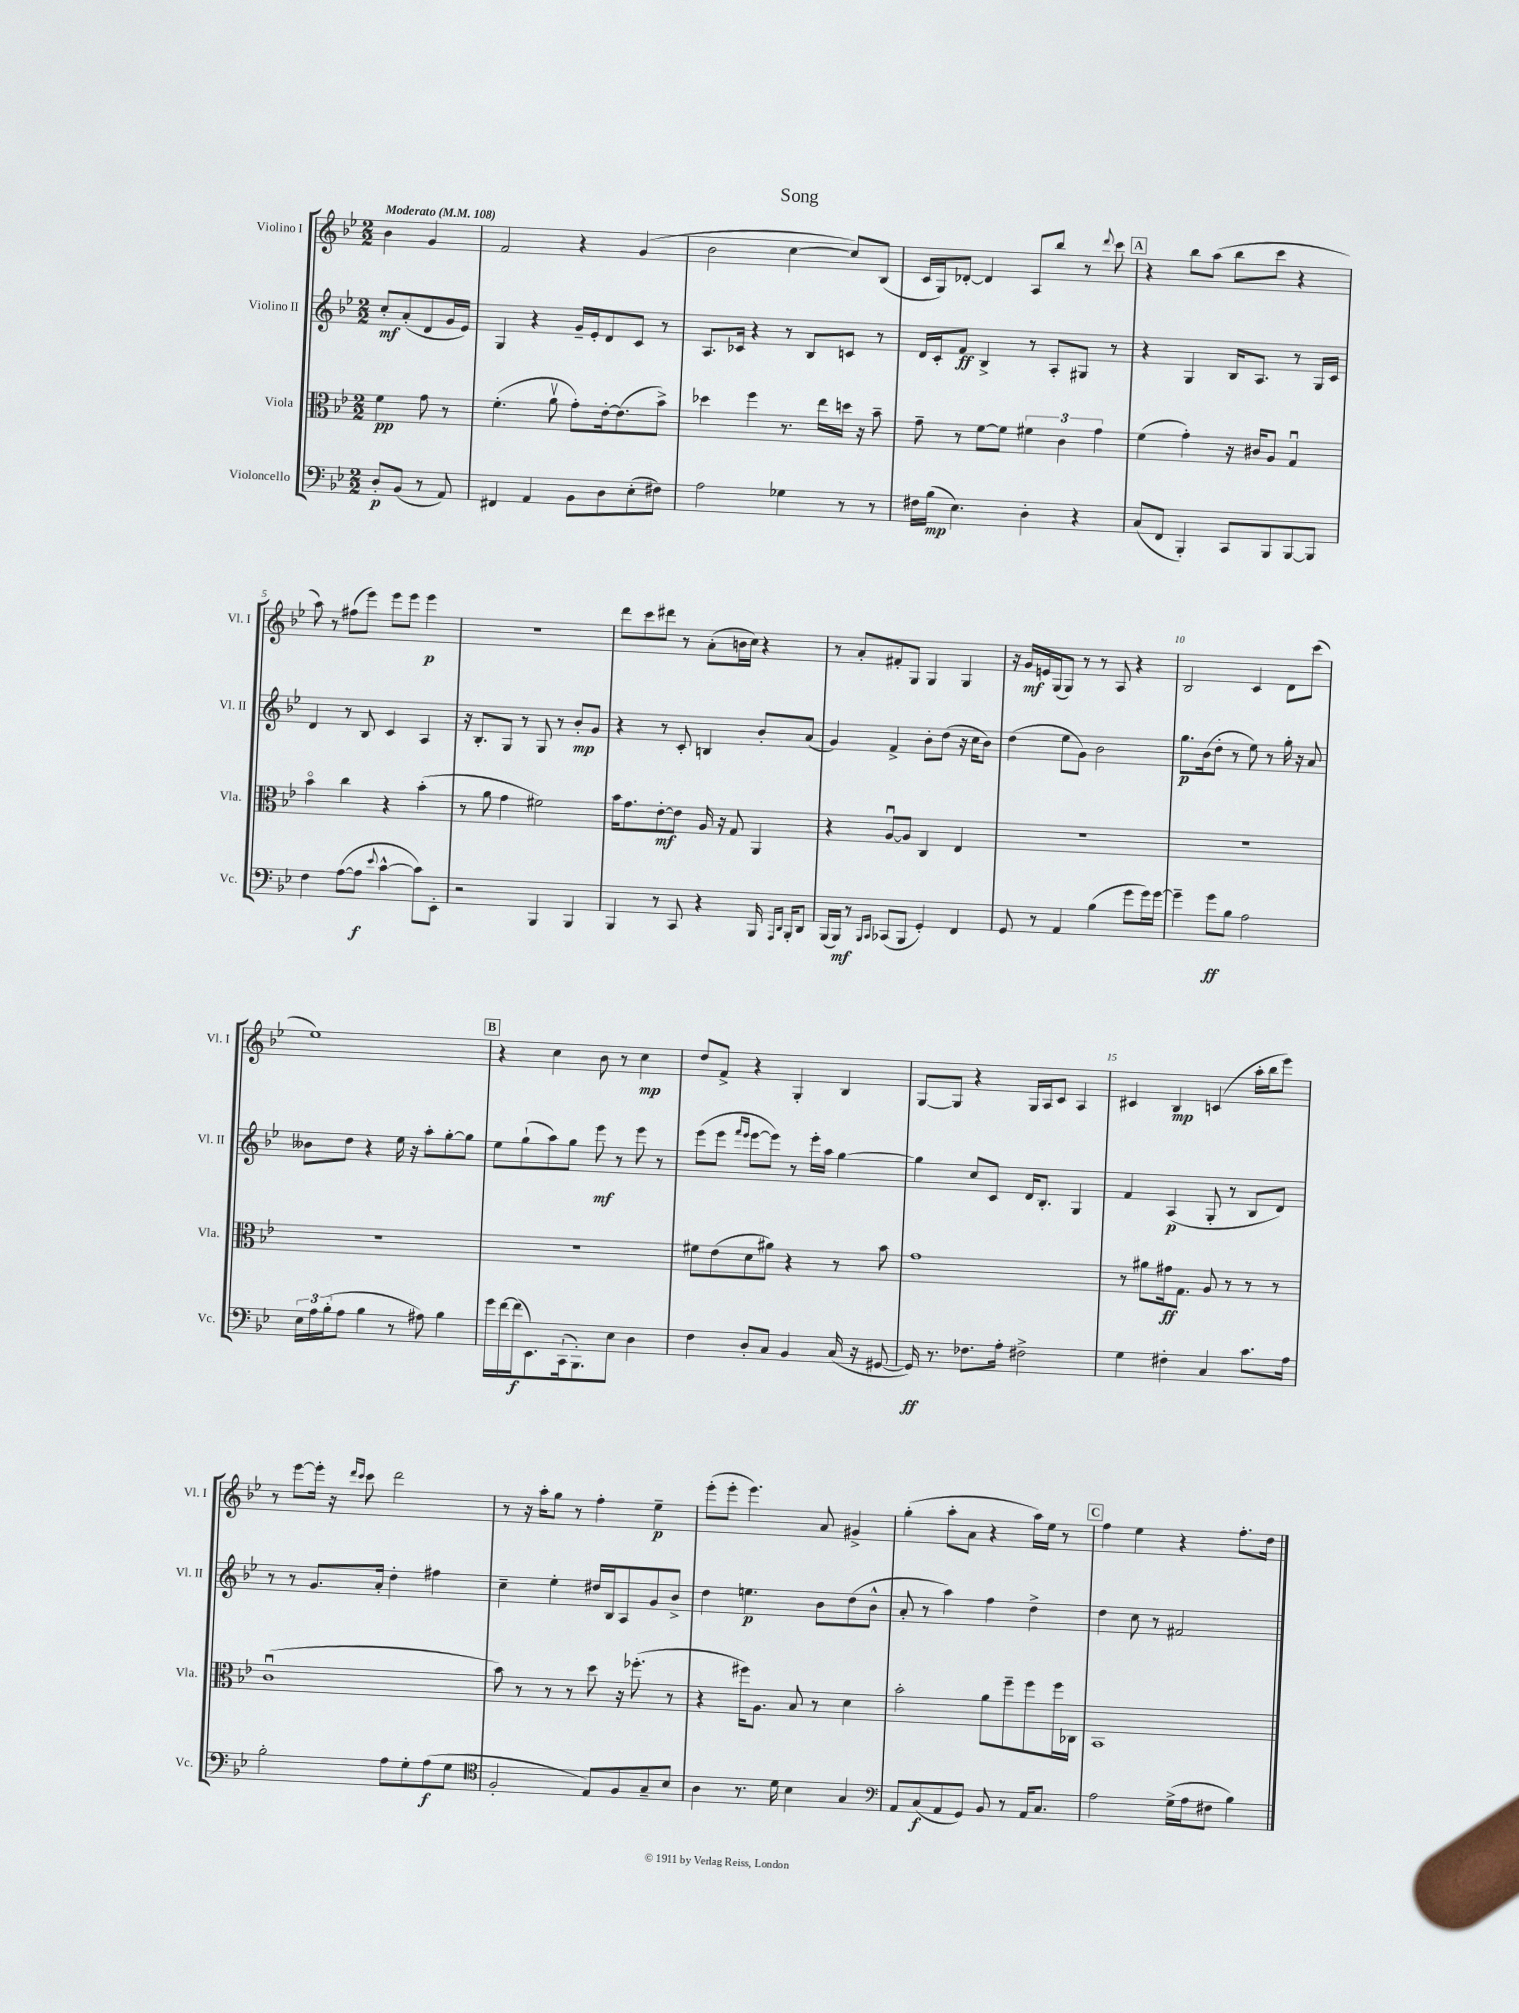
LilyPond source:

\header { title = "Song" }
<<
\new StaffGroup <<
\new Staff = "s0" \with { instrumentName = "Violino I" shortInstrumentName = "Vl. I" } {
    \clef treble \key bes \major \numericTimeSignature \time 2/2 \partial 2 \tempo "Moderato" 4 = 108
    bes'4 g'4 |
    f'2 r4 g'4( |
    bes'2 c''4~ c''8) bes8( |
    c'16 g16) des'8~-. des'4 a8 bes''8 r8 \appoggiatura { d'''8 } c'''8 |
    \mark \markup { \box "A" } r4 bes''8 a''8( bes''8 c'''8 r4 |
    a''8) r8 fis''8( ees'''8) ees'''8 ees'''8 ees'''4\p |
    r1 |
    d'''8 c'''8 dis'''8 r8 a'8-.( b'16 c''16) r4 |
    r8 a'8-. fis'8-. g8 g4 g4 |
    r16 g'16\mf e'16 g16( g8) r8 r8 a8 r4 |
    bes2 c'4 d'8 c'''8( |
    ees''1) |
    \mark \markup { \box "B" } r4 c''4 bes'8 r8 c''4\mp |
    d''8 f'8-> r4 g4-. bes4 |
    g8~ g8 r4 g16 a16 c'8 a4 |
    cis'4 bes4\mp c'4( a''16-. bes''16 ees'''8) |
    r8 ees'''8~ ees'''16-. r16 \grace { d'''16 c'''16 } c'''8 d'''2 |
    r8 r16 a''16-. g''8 r8 f''4-. ees''4--\p |
    ees'''8-.( ees'''8-. ees'''4.) a'8 gis'4-> |
    g''4-.( a''8-. a'8 r4 a''16) ees''16 r8 |
    \mark \markup { \box "C" } f''4 ees''4 r4 f''8.-. d''16 \bar "|." |
}
\new Staff = "s1" \with { instrumentName = "Violino II" shortInstrumentName = "Vl. II" } {
    \clef treble \key bes \major \numericTimeSignature \time 2/2 \partial 2
    c''8-.\mf a'8-.( d'8 g'16 ees'16) |
    g4 r4 g'16-- ees'16-. d'8 c'8 r8 |
    a8. ces'16 r4 r8 bes8 c'8 r8 |
    d'16 c'16-. f'8\ff bes4-> r8 a8-. gis8 r8 |
    \mark \markup { \box "A" } r4 g4 bes16 a8. r8 g16 c'16 |
    d'4 r8 bes8 c'4 a4 |
    r16 bes8.-. g8 r8 g8 r8 bes'8-.\mp g'8 |
    r4 r8 c'8-. b4 bes'8-. a'8( |
    g'4) f'4-> bes'8-. d''8( r16 c''16 bes'8) |
    d''4( ees''8 g'8) bes'2 |
    g''8.\p bes'16( d''8-. r8 ees''8) r8 g''16-. r16 a'8 |
    beses'8 d''8 r4 ees''16 r16 a''8-. g''8~-. g''8 |
    \mark \markup { \box "B" } ees''8 g''8-!( a''8) g''8 ees'''8\mf r8 ees'''8 r8 |
    ees'''8( ees'''8 \grace { f'''16 ees'''16 } ees'''8~ ees'''8) r8 ees'''16-. a''16 g''4~ |
    g''4 c''8 c'8 d'16 bes8.-. g4 |
    f'4 a4\p( g8-. r8 bes8 d'8) |
    r8 r8 g'8. a'16-. d''4-. fis''4 |
    c''4-- ees''4-. dis''16 bes16 a8 g'8 bes'8-> |
    d''4 e''4.\p bes'8 d''8( bes'8-^ |
    a'8-. r8 a''4) f''4 d''4-> |
    \mark \markup { \box "C" } d''4 c''8 r8 fis'2 \bar "|." |
}
\new Staff = "s2" \with { instrumentName = "Viola" shortInstrumentName = "Vla." } {
    \clef alto \key bes \major \numericTimeSignature \time 2/2 \partial 2
    f'4\pp g'8 r8 |
    f'4.-.( a'8\upbow g'8-.) ees'16~-. ees'8.( bes'8->) |
    des''4 f''4 r8. ees''16 d''16 r16 bes'8-- |
    g'8-- r8 f'8~ f'8 \tuplet 3/2 { fis'4 c'4 g'4 } |
    \mark \markup { \box "A" } f'4( g'4-.) r16 cis'16 a8 g4\downbow |
    bes'4\flageolet c''4 r4 bes'4-.( |
    r8 a'8 g'4 fis'2) |
    bes'16 g'8. ees'8~-.\mf ees'8 a16 r16 g8 a,4 |
    r4 a8~\downbow a8 c4 ees4 |
    R1 |
    R1 |
    R1 |
    \mark \markup { \box "B" } R1 |
    fis'8 ees'8( d'8 ais'8) r4 r8 bes'8 |
    g'1 |
    r8 ais'8 gis'16\ff g8. a8 r8 r8 r8 |
    c'1\downbow( |
    bes'8) r8 r8 r8 d''8 r16 fes''8.-.( r8 |
    r4 fis''16) a8. bes8 r8 d'4 |
    bes'2-. a'8 f''8-- f''8 f''16 ces16 |
    \mark \markup { \box "C" } bes,1 \bar "|." |
}
\new Staff = "s3" \with { instrumentName = "Violoncello" shortInstrumentName = "Vc." } {
    \clef bass \key bes \major \numericTimeSignature \time 2/2 \partial 2
    d8-.\p bes,8( r8 a,8) |
    fis,4 a,4 bes,8 d8 ees8-.( fis8) |
    a2 ges4 r8 r8 |
    fis16 bes16\mp( ees4.) d4-. r4 |
    \mark \markup { \box "A" } c8( f,8 bes,,4-.) c,8 bes,,8 bes,,8~ bes,,8 |
    f4 a8~( a8\f \appoggiatura { ees'8 } c'4~-^ c'8) ees,8-. |
    r2 bes,,4 bes,,4 |
    bes,,4 r8 c,8 r4 bes,,16 \grace { a,,16 d,16 } bes,,16-. d,8 |
    bes,,16( bes,,16\mf) r8 \grace { bes,,16 c,16 } ces,8( bes,,8 g,4-.) f,4 |
    g,8 r8 a,4 bes4( g'8 g'16) g'16~ |
    g'4-- g'8\ff bes8 a2 |
    \tuplet 3/2 { ees16 a16 bes16-.( } a8 bes4 r8 ais8) bes4 |
    \mark \markup { \box "B" } g'16 f'16~ f'16\f( ees,8.) c,16-!( bes,,8.-.) ees8 d4 |
    f4 d8-. c8 bes,4 c16( r16 gis,8~ |
    gis,16\ff) r8. fes8. a16-. fis2-> |
    g4 fis4-. c4 c'8. a16 |
    bes2-. a8 g8-. a8\f( g8 |
    \clef tenor f2-. ees8) f8 g8-- bes8 |
    a4 r8. d'16 bes4 g4 |
    \clef bass a,8 c8\f( a,8 g,8) bes,8 r8 a,16 c8. |
    \mark \markup { \box "C" } a2 g16->( a16 fis8 bes4) \bar "|." |
}
>>
>>
\layout { \context { \Score \override BarNumber.break-visibility = ##(#f #t #t) barNumberVisibility = #(every-nth-bar-number-visible 5) } }
